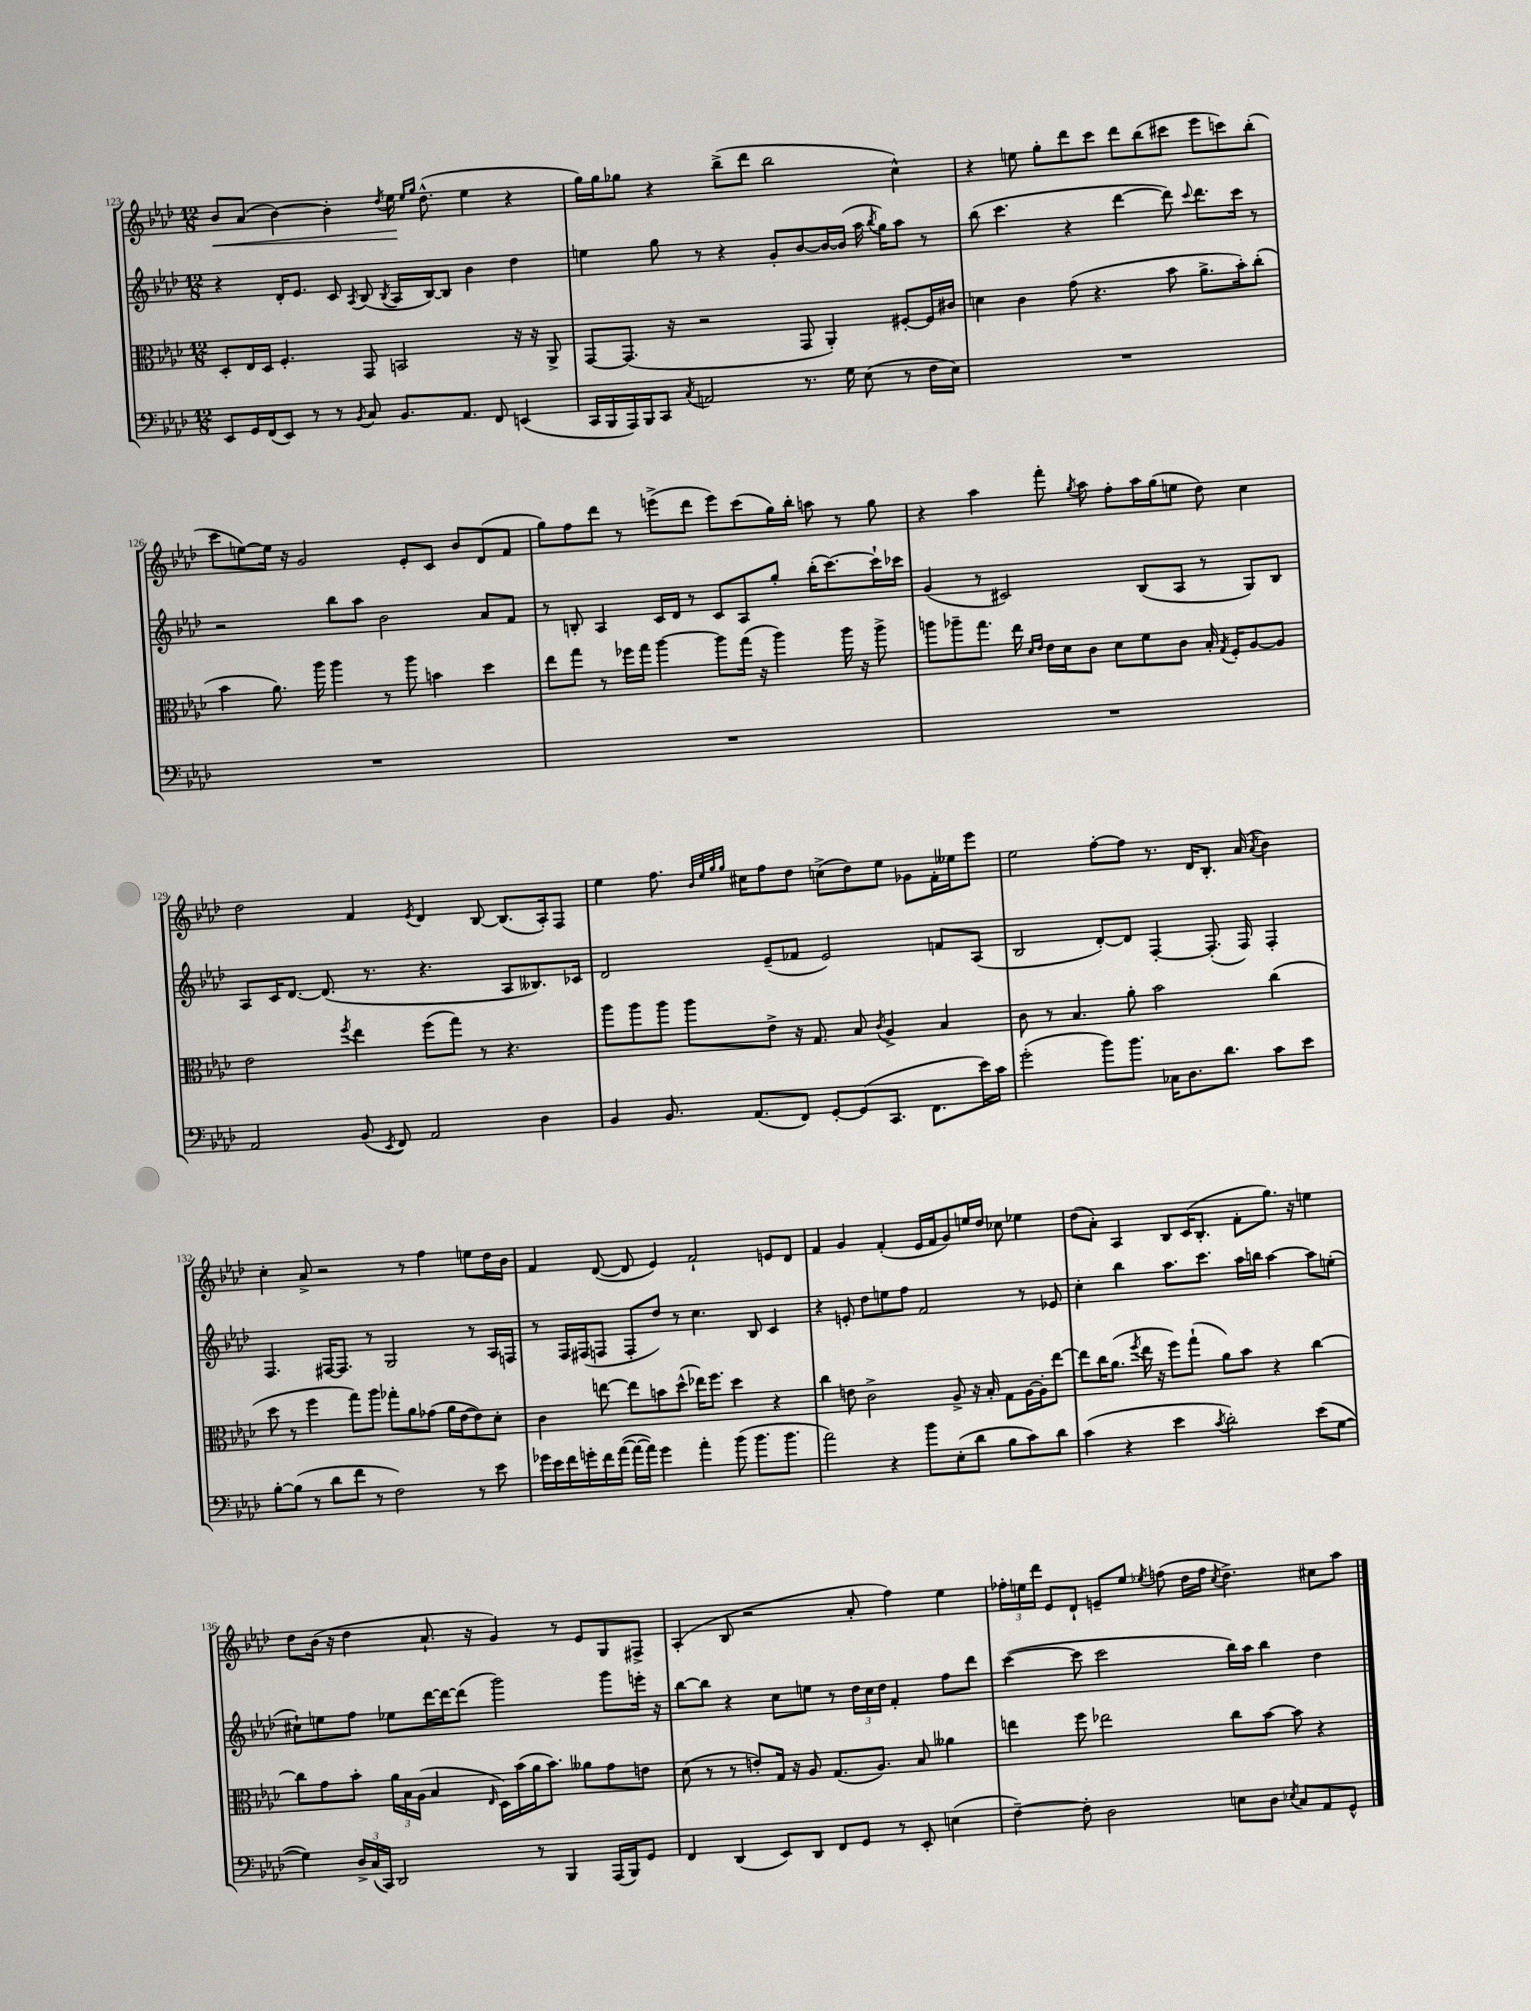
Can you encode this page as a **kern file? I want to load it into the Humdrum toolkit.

**kern	**kern	**kern	**kern	**dynam
*part4	*part3	*part2	*part1	*part1
*staff4	*staff3	*staff2	*staff1	*staff1
*clefF4	*clefC3	*clefG2	*clefG2	*
*k[b-e-a-d-]	*k[b-e-a-d-]	*k[b-e-a-d-]	*k[b-e-a-d-]	*
*M12/8	*M12/8	*M12/8	*M12/8	*
=123	=123	=123	=123	=123
!	!	!	!	!LO:HP:b
8EE-/L	8D-'/L	4r	8b-/L	<
16GG/L	16E-/L	.	(8a-/J	.
(16FF/J	16D-/JJ	.	.	.
8EE-/J)	4.F'/	16d-'/KL	[4b-\)	.
.	.	8.e-/J	.	.
8r	.	.	.	.
8r	.	8c/	4b-'\]	.
8qBB-/	.	8qA-/	.	.
8C/	8GG/	(8B-/	.	.
.	.	8qB-/	8qdd-/	.
8.BB-/L	2BBn/	16A-/LL	16ee-\	.
.	.	.	16qqee-/LL	.
.	.	.	16qqgg/JJ	.
.	.	[16B-/J)	(8.dd-^^\	[
.	.	8B-/J]	.	.
8.AA-/J	.	.	.	.
.	.	4b-\	4ee-\	.
8FF/	.	.	.	.
(4EEn/	16r	4dd-\	4r	.
.	16r	.	.	.
.	8AA-^/	.	.	.
=124	=124	=124	=124	=124
16CC/LL	[8GG/L	4een\	16gg\LL)	.
16BBB-/	.	.	16gg\J	.
16AAA-/)	(8.GG/J]	.	8gg-X\J	.
16BBB-/J	.	.	.	.
8CC/J	.	8gg\	4r	.
.	16r	.	.	.
8qC/	.	.	.	.
2AAn/	2r	8r	.	.
.	.	4r	(8bb-^\L	.
.	.	.	8ddd-\J	.
.	.	8g'/L	2bb-\	.
8.r	8GG/	[8b-/	.	.
.	4AA-'/)	16b-/L_	.	.
16G\	.	(16b-/JJ]	.	.
(8E-\	.	16aa-\	.	.
.	.	8qbb-/	.	.
.	.	16gg\KL)	.	.
8r	[8F#X'/L	8aa-\J	4cc^^\)	.
16F\LL	16F#/L]	8r	.	.
16E-\JJ)	16c#X/JJ	.	.	.
=125	=125	=125	=125	=125
1.r	4dn\	(8bb-\	4r	.
.	.	4.ccc\	.	.
.	4c\	.	8een\	.
.	.	.	8gg'\L	.
.	(8g\	4r	8ddd-\	.
.	4.r	.	8ccc\J	.
.	.	[4ddd-\	8ddd-\L	.
.	.	.	(8bb-\	.
.	8b-\	8ddd-\])	8ccc#X\J	.
.	.	8qqccc/	.	.
.	8.a-^\L	8.ddd-\L	8eee-\L	.
.	.	.	8cccn\)	.
.	16b-'\k)	16ccc\Jk	.	.
.	(8cc'\J	8r	(8bb-'\J	.
!!LO:LB:g=z
=126	=126	=126	=126	=126
1.r	4b-\	2r	8ccc\L	.
.	.	.	[8een\)	.
.	8.a-\)	.	16ee\Jk]	.
.	.	.	16r	.
.	.	.	2g/	.
.	16aa-\	.	.	.
.	4aa-\	8bb-\L	.	.
.	.	8aa-\J	.	.
.	8r	2b-\	.	.
.	8aa-\	.	8e-'/L	.
.	4bn\	.	8c/J	.
.	.	.	8b-/L	.
.	4dd-\	8a-/L	(8d-/	.
.	.	8f/J	8f/J	.
=127	=127	=127	=127	=127
1.r	8ee-\L	8r	8gg\L)	.
.	8gg\J	8Bn'/	8ff\	.
.	8r	4A-/	8ddd-\J	.
.	16ff-X\LL	.	8r	.
.	16gg\JJ	.	.	.
.	[4aa-\	16c/LL	(8eeen^\L	.
.	.	16d-/JJ	.	.
.	.	8r	8ddd-\J	.
.	8aa-\L]	8c/L	8eee\L)	.
.	(16gg\Jk	8A-/	(8ccc\	.
.	16r	.	.	.
.	4aa-\)	8gg'/J	16gg\L)	.
.	.	.	16bb-'\JJ	.
.	.	(16bb-'\KL	8aan\	.
.	.	[8.ccc\)	.	.
.	16aa-\	.	8r	.
.	16r	.	.	.
.	8aa-^\	16ccc`\L]	8gg\	.
.	.	16ccc-X\JJ	.	.
=128	=128	=128	=128	=128
1.r	8aan\L	(4g/	4r	.
.	8aa-X~\	.	.	.
.	8.gg\J	8r	4aa-\	.
.	.	2c#X/)	.	.
.	16ee-\	.	.	.
.	16qqd-/LL	.	.	.
.	16qqe-/JJ	.	.	.
.	16e-\LL	.	8fff'\	.
.	16d-\J	.	.	.
.	.	.	8qgg/	.
.	8c\J	.	8aa-\	.
.	8d-\L	.	8ff'\L	.
.	8f\	(8B-/L	16aa-\L	.
.	.	.	(16gg\J	.
.	8c\J	8A-/J	8een\J	.
.	16B-'/	8r	8dd-\)	.
.	8qG/	.	.	.
.	16F'/KL	.	.	.
.	[8A-/	8G/L)	4cc\	.
.	8A-/J]	8B-/J	.	.
!!LO:LB:g=z
=129	=129	=129	=129	=129
2AA-/	2e-\	8A-/L	2dd-\	.
.	.	16c/K	.	.
.	.	[8.d-/J	.	.
.	.	(8.d-/]	.	.
.	8qff/	.	.	.
(8BB-/	4ee-\	.	4f/	.
.	.	8.r	.	.
8qEE-/	.	.	.	.
8FF/)	.	.	.	.
.	.	.	8qe-/	.
2AA-/	(8ff\L	4.r	4d-/	.
.	8gg\J)	.	.	.
.	8r	.	[8B-/	.
.	4.r	8A-/L	(8.B-/L]	.
4D-\	.	8.B--X/)	.	.
.	.	.	16A-'/k)	.
.	.	.	8F/J	.
.	.	16c-X/Jk	.	.
=130	=130	=130	=130	=130
4BB-/	8aa-\L	2d-/	4ee-\	.
.	8aa-\	.	.	.
8.BB-/	8aa-\J	.	8.ff\	.
.	8aa-\L	.	.	.
.	.	.	32qqb-/LLL	.
.	.	.	32qqee-/	.
.	.	.	32qqgg/	.
.	.	.	32qqgg/JJJ	.
(8.AA-/L	.	.	16cc#X\KL	.
.	8e-^\J	(8e-~/L	8ff\	.
8FF/J)	16r	8f-X/J	8dd-\J	.
.	8.G/	.	.	.
[8GG'/L	.	2e-/)	(8ccn^\L	.
(8GG/]	8B-/	.	8dd-\)	.
.	8qc/	.	.	.
8.CC/J	4A-^/	.	8ee-\J	.
.	.	.	8g-X\L	.
8.FF\L	.	.	.	.
.	4B-/	8fn/L	16f'\L	.
.	.	.	16ee--X\J	.
16e-\L)	.	(8A-/J	8eee-\J	.
16c\JJ	.	.	.	.
=131	=131	=131	=131	=131
(2g'\	8c\	2B-/	2ee-\	.
.	8r	.	.	.
.	4.B-/	.	.	.
8b-\L)	.	[8d-'/L)	[8ff'\L	.
8.b-\J	8a-'\	8d-/J]	8ff\J]	.
.	2b-\	[4F'/	8.r	.
16C-X\KL	.	.	.	.
8.D-\	.	.	.	.
.	.	.	16d-/KL	.
.	.	(8.F'/]	8.B-'/J	.
8.d-\J	.	.	.	.
.	.	16F/)	(16a-/	.
.	.	.	8qa-/	.
8c\L	(4cc\	4F'/	4b-\)	.
8e-\J	.	.	.	.
!!LO:LB:g=z
=132	=132	=132	=132	=132
[8B-'\L	8dd-\	4.F/	4cc'\	.
(8B-\J]	8r	.	.	.
8r	4ff\	.	8a-^/	.
8d-\L	.	[16F#X/KL	2r	.
.	.	8.F#/J]	.	.
8f\J	8gg\L)	.	.	.
8r	8aa-\J	8r	.	.
2F\)	8gg-X'\L	2G/	.	.
.	8a-\	.	8r	.
.	(8g-X\J	.	4ff\	.
.	16a-\LL	.	.	.
.	[16e-\J	.	.	.
8r	8e-\])	8r	8een\L	.
8e-\	8d-'\J	16A-/LL	16dd-\L	.
.	.	16Fn/JJ	16b-\JJ	.
=133	=133	=133	=133	=133
16g-X\LL	4c\	8r	4f/	.
16e-\	.	.	.	.
16f\	.	16F/LL	.	.
16gn'\	.	(16F#X/J	.	.
16f\	[8een\	8Fn/J	([8d-/	.
([16a-\JJ	.	.	.	.
16a-\LL_	8ee\L]	8F'/L	8d-/]	.
16a-\JJ])	.	.	.	.
4g\	8bn\	8dd-/J)	4e-/)	.
.	(8dd-^^\J	8r	.	.
4a-'\	16ee-X\KL)	4.cc\	2f`/	.
.	8.ff\J	.	.	.
(8b-\	4dd-\	.	.	.
8.b-\L	.	8B-/	.	.
.	4r	4c/	8en/L	.
8.b-\J	.	.	.	.
.	.	.	8d-/J	.
=134	=134	=134	=134	=134
2a-\)	4cc\	4r	4f/	.
.	8en\	8en'/	4g/	.
.	2c^\	8dd-\L	.	.
4r	.	8een\	(4f'/	.
.	.	8ff\J	.	.
8b-\L	.	2f/	16e-/LL	.
.	.	.	16f/J	.
(8E-'\	8A-^/	.	8g/)	.
8d-\J	16r	.	16een/L	.
.	16B-'/	.	16dd-/JJ	.
8B-\L	8G\L	.	8cc-X\	.
8c\)	[16A-\L	8r	4ee-X\	.
.	16A-'\J]	.	.	.
8d-\J	[8ee-\J	8e-X/	.	.
=135	=135	=135	=135	=135
(4c\	8ee-\L]	4cc'\	(8dd-\L	.
.	16cc\K	.	8a-'\J)	.
.	(8.a-\J	.	.	.
4r	.	4bb-\	4A-/	.
.	8qff/	.	.	.
.	16ee-\	.	.	.
.	16r	.	.	.
4e-\	8ff\L)	8.aa-\L	8B-/L	.
.	(8gg`\J	.	(16c/K	.
.	.	8.ccc\J	8.B-'/J	.
8qc/	.	.	.	.
2d-'\)	8a-\L)	.	.	.
.	8b-\J	16aa-\LL	8f'\L	.
.	.	16bbn\JJ	.	.
.	4r	[4aa-\	8.gg\J)	.
.	.	.	16r	.
(8e-\L	[4cc\	8aa-\L]	4een\	.
[8G\J	.	(8een'\J	.	.
!!LO:LB:g=z
=136	=136	=136	=136	=136
4G\])	8cc\L]	8cc#X`\L)	8dd-\L	.
.	8g\	8een\	(16b-\Jk	.
.	.	.	16r	.
24D-^/LL	8b-'\J	8ff\J	4dd-\	.
(24C/	.	.	.	.
24CC/JJ)	.	.	.	.
2DD-/	24a-\LL	8ee-X\L	.	.
.	24B-\	.	.	.
.	(24A-\JJ	.	.	.
.	4B-/	[16ddd-\L	8.a-`/	.
.	.	16ddd-\J_	.	.
.	.	(8ddd-\J]	.	.
.	.	.	16r	.
.	16qqE-/	.	.	.
.	16D-\LL)	2ggg\)	4g/)	.
.	(16b-\	.	.	.
8r	16a-\J	.	.	.
.	8.b-\J)	.	.	.
4BBB-/	.	.	8r	.
.	8a--X\L	.	8e-/L	.
(16AAA-/LL	8g\	8ggg\L	8G/	.
16BBB-/J)	.	.	.	.
8GG/J	8en\J	16eeen'\Jk	8F#X^/J	.
.	.	16r	.	.
=137	=137	=137	=137	=137
4FF/	(8d-\	[8bb-\L	(4A-'/	.
.	8r	8bb-\J]	.	.
(4DD-/	8r	4r	8B-/	.
.	8en'/L)	.	2r	.
8EE-/L)	16G/Jk	8cc\L	.	.
.	16r	.	.	.
8DD-/J	8A-/	8een\J	.	.
8FF/L	(8.G/L	8r	.	.
8GG/J	.	24dd-\LL	8a-'/	.
.	.	24cc\	.	.
.	8.A-/J)	.	.	.
.	.	24dd-\JJ	.	.
8r	.	4f'/	4ff\)	.
8EE-'/	8B-/	.	.	.
(4En\	4a--X\	8ff\L	4ee-\	.
.	.	8ddd-\J	.	.
=138	=138	=138	=138	=138
[4F~\)	4een\	([4ccc\	24ff-X'\LL	.
.	.	.	24een\	.
.	.	.	24ddd-\JJ	.
.	.	.	8e-/L	.
8F'\]	8ff\	8ccc\]	8d-`/J	.
2D-\	2ee-X\	2ccc\	8en~/L	.
.	.	.	8ee/J	.
.	.	.	8qee-X/	.
.	.	.	(8ffn\	.
.	.	.	16dd-\LL	.
.	.	.	16ff\JJ	.
.	.	.	8qcc/	.
8En\L	8cc\L	16bb-\LL)	4.dd-^\)	.
.	.	16aa-\JJ	.	.
8D-\J	[8b-\J	4bb-\	.	.
8qE-X/	.	.	.	.
8C/L	8b-\]	.	.	.
8AA-/	4r	4dd-\	8cc#X\L	.
8GG^^/J	.	.	8aa-\J	.
==	==	==	==	==
*-	*-	*-	*-	*-
